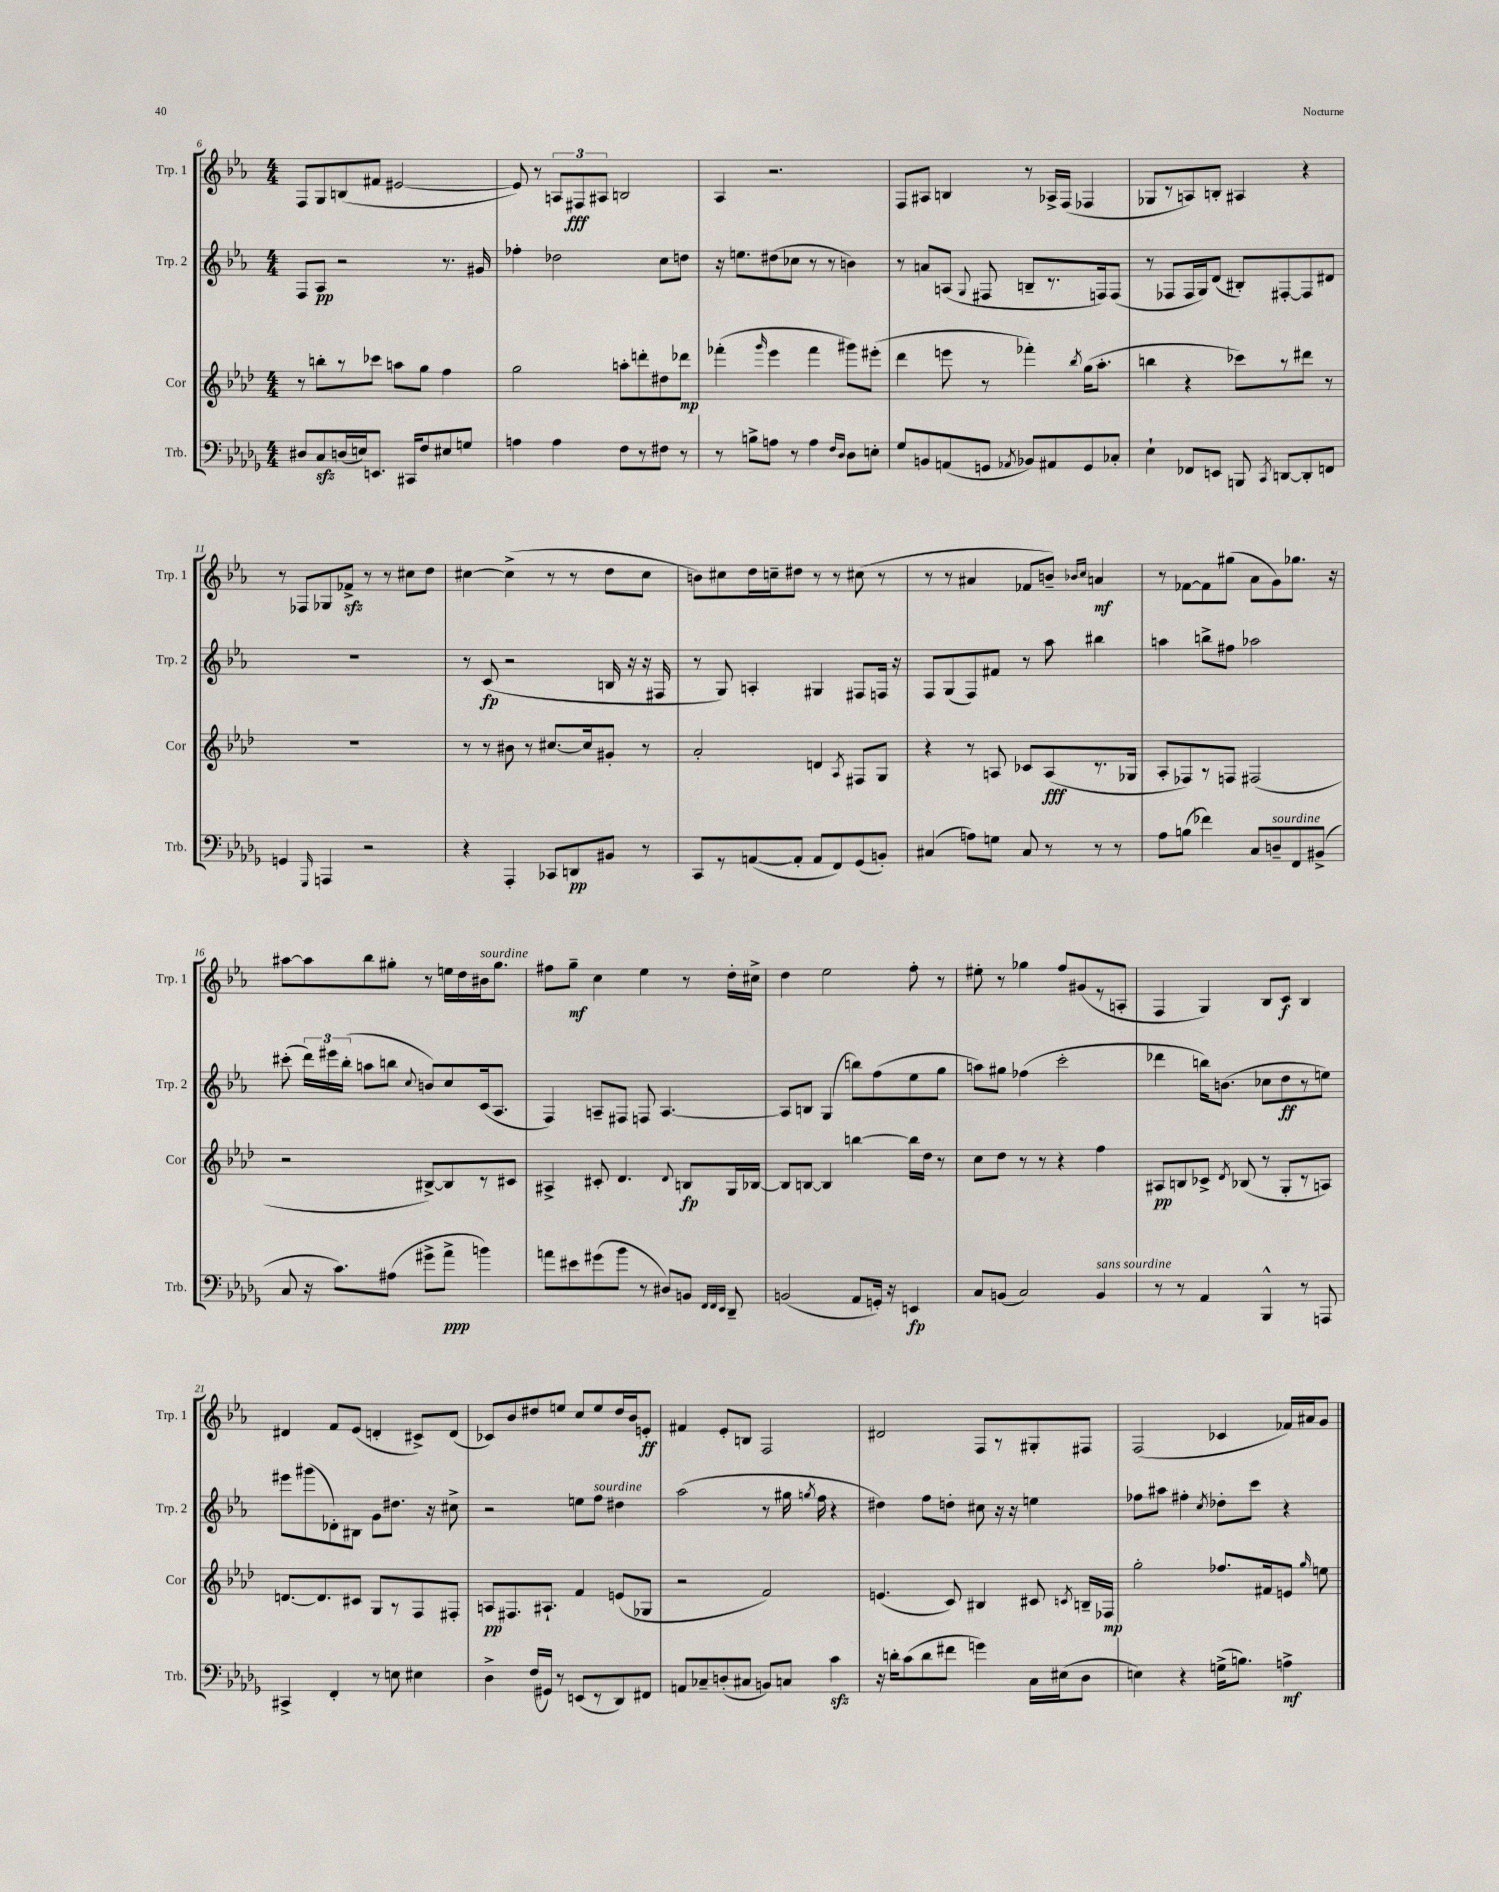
<<
\new StaffGroup <<
\new Staff = "s0" \with { instrumentName = "Trp. 1" shortInstrumentName = "Trp. 1" } {
    \clef treble \key ees \major \numericTimeSignature \time 4/4
    \autoBeamOff f8[ g8 b8( fis'8] eis'2~ |
    eis'8) r8 \tuplet 3/2 { a8[ fis8\fff ais8] } b2 |
    aes4 r2. |
    f8[ ais8] b4 r8 aes16[-> f16]( fes4 |
    ges8[ r8 a8) b8]-. ais4 r4 |
    r8 fes8[ ges8 fes'8]->\sfz r8 r8 cis''8[ d''8] |
    cis''4~ cis''4->( r8 r8 d''8[ cis''8] |
    b'8[) cis''8 d''16 c''16-- dis''8] r8 r8 cis''8( r8 |
    r8 r8 ais'4 fes'8[ b'8]--) \grace { bes'16[ c''16] } a'4\mf |
    r8 fes'8[~ fes'8 gis''8]( aes'8[ g'8) ges''8.] r16 |
    ais''8[~ ais''8 bes''8 gis''8]-. r8 e''16[ d''16 bis'16^\markup { \italic "sourdine" } gis''8.] |
    fis''8[ g''8]--\mf c''4 ees''4 r8 d''16[-. cis''16]-> |
    d''4 ees''2 f''8-. r8 |
    eis''8-. r8 ges''4 f''8[ gis'8( r8 a8]-. |
    f4 g4) bes8[ c'8]\f bes4 |
    dis'4 f'8[ ees'8]( d'4-. cis'8[->) d'8]( |
    ces'8[) bes'8 dis''8 e''8] c''8[ e''8 dis''16 bes'16 e'8]-.\ff |
    fis'4 ees'8[-. b8] f2 |
    dis'2 f8[ r8 gis8-. fis8] |
    f2( ces'4 fes'16[) ais'16 g'8] \bar "|." |
}
\new Staff = "s1" \with { instrumentName = "Trp. 2" shortInstrumentName = "Trp. 2" } {
    \clef treble \key ees \major \numericTimeSignature \time 4/4
    \autoBeamOff f8[ aes8]\pp r2 r8. gis'16 |
    fes''4-. des''2 c''8[ d''8] |
    r16 e''8.[ dis''8( ces''8] r8 r8 b'4) |
    r8 a'8[ a8]( \appoggiatura { g8 } fis8 b8[-- r8. f16) f8]( |
    r8 fes8[ fes16 g16) d'8]( bis8[-.) fis8~-. fis8 dis'8] |
    R1 |
    r8 c'8\fp( r2 b16 r16 r16 fis16 |
    r8 g8) a4-. gis4 fis8[ f16] r16 |
    f8[ g8( f8) fis'8] r8 aes''8 bis''4 |
    a''4 b''8[-> fis''8] aes''2 |
    cis'''8-.( \tuplet 3/2 { d'''16[) eis'''16 bes''16]-.( } a''8[ b''8] \appoggiatura { c''8 } b'8[) c''8 c'16( aes8.] |
    f4) a8[-- fis8] f8 a4.~ |
    a8[ b8] g4( b''8[) f''8( ees''8 g''8] |
    a''8[) gis''8] fes''4( c'''2-. |
    des'''4 b''16[) b'8.]( ces''8[ d''8\ff r8 e''8]) |
    eis'''8[ gis'''8( des'8-.) bis8] g'8[ dis''8.] r16 cis''8-> |
    r2 e''8[ f''8]^\markup { \italic "sourdine" } dis''4 |
    aes''2( r8 gis''16 \acciaccatura { g''8 } f''16 r4 |
    dis''4) f''8[ d''8]-. cis''8 r16 r16 e''4 |
    fes''8[ ais''8] fis''4-. \acciaccatura { c''8 } des''8[-. c'''8] r4 \bar "|." |
}
\new Staff = "s2" \with { instrumentName = "Cor" shortInstrumentName = "Cor" } {
    \clef treble \key aes \major \numericTimeSignature \time 4/4
    \autoBeamOff r8 b''8[-. r8 ces'''8] a''8[ g''8] f''4 |
    g''2 a''8[-. d'''8-. dis''8 des'''8]\mp |
    fes'''4-.( \grace { g'''16 } ees'''4 fes'''4 gis'''8[) eis'''8]-.( |
    des'''4 e'''8 r8 fes'''4-.) \acciaccatura { bes''8 } g''16[( aes''8.]-. |
    b''4 r4 ces'''8[) r8 dis'''8] r8 |
    R1 |
    r8 r8 bis'8 r8 cis''8.[~ cis''16 gis'8]-. r8 |
    aes'2-. d'4 \acciaccatura { aes8 } fis8[ g8] |
    r4 r8 a8 ces'8[ a8\fff( r8. ges16] |
    aes8[-. fes8) r8 f8] fis2( |
    r2 bis8[~->) bis8 r8 cis'8] |
    ais4-> cis'8-. des'4. \appoggiatura { des'8 } b8[\fp g16 bes16]~ |
    bes8[ b8]~ b4 b''4~ b''16[ des''16] r8 |
    c''8[ des''8] r8 r8 r4 f''4 |
    ais8[\pp b8 ces'8]-> \acciaccatura { des'8 } bes8( r8 g8[-. r8 a8]) |
    d'8.[~ d'8. cis'8] g8[ r8 f8 fis8]-. |
    a8[\pp fis8. ais8.]-! f'4 e'8[( ges8] |
    r2 f'2) |
    e'4.( c'8) bis4 cis'8 \acciaccatura { c'8 } b16[-- fes16]\mp |
    g''2-. fes''8.[ fis'16 e'8] \grace { g''16 } e''8 \bar "|." |
}
\new Staff = "s3" \with { instrumentName = "Trb." shortInstrumentName = "Trb." } {
    \clef bass \key des \major \numericTimeSignature \time 4/4
    \autoBeamOff dis8[ c8\sfz d16( e16) e,8.] cis,16[ f8 eis8 g8] |
    a4 a4 f8[ r8 fis8] r8 |
    r8 b8[-> a8] r8 a4 \grace { f16[ des16] } des8[ e8]-. |
    ges8[ b,8 a,8( g,8] \acciaccatura { aes,8 } bes,8[) ais,8 g,8 ces8]-. |
    ees4-! fes,8[ e,8] b,,8 \acciaccatura { c,8 } d,8[~ d,8-. f,8] |
    g,4 \grace { ges,,16 } a,,4 r2 |
    r4 aes,,4-. ces,8[ d,8\pp bis,8] r8 |
    c,8[ r8 a,8~( a,8]-. a,8[ f,8) ges,8( b,8]-.) |
    cis4( a8[) g8] cis8 r8 r8 r8 |
    aes8[ b8]( fes'4) c8[ d8--^\markup { \italic "sourdine" } f,8 bis,8]->( |
    c8 r16 c'8.[) ais8]( gis'8[-> aes'8]->\ppp b'4) |
    a'8[ eis'8 gis'8( bes'8] r8 dis8[) b,8] \grace { f,32[ f,32 ees,32] } des,8-- |
    b,2( aes,8[ g,16]-.) r16 e,4\fp |
    c8[ b,8]( c2) b,4^\markup { \italic "sans sourdine" } |
    r8 r8 aes,4 bes,,4-^ r8 a,,8 |
    cis,4-> f,4-. r8 e8 eis4 |
    des4-> f16[( gis,16]) r8 e,8[( r8 des,8) fis,8] |
    a,8[ ces8-- d8-.( cis8] b,8[) c8] c'4\sfz |
    r16 d'16[-. c'8( d'8 fis'8] g'4) c16[ eis16( des8] |
    e4) r4 g16[->( b8.]) a4->\mf \bar "|." |
}
>>
>>
\layout { \context { \Score currentBarNumber = #6 } }
